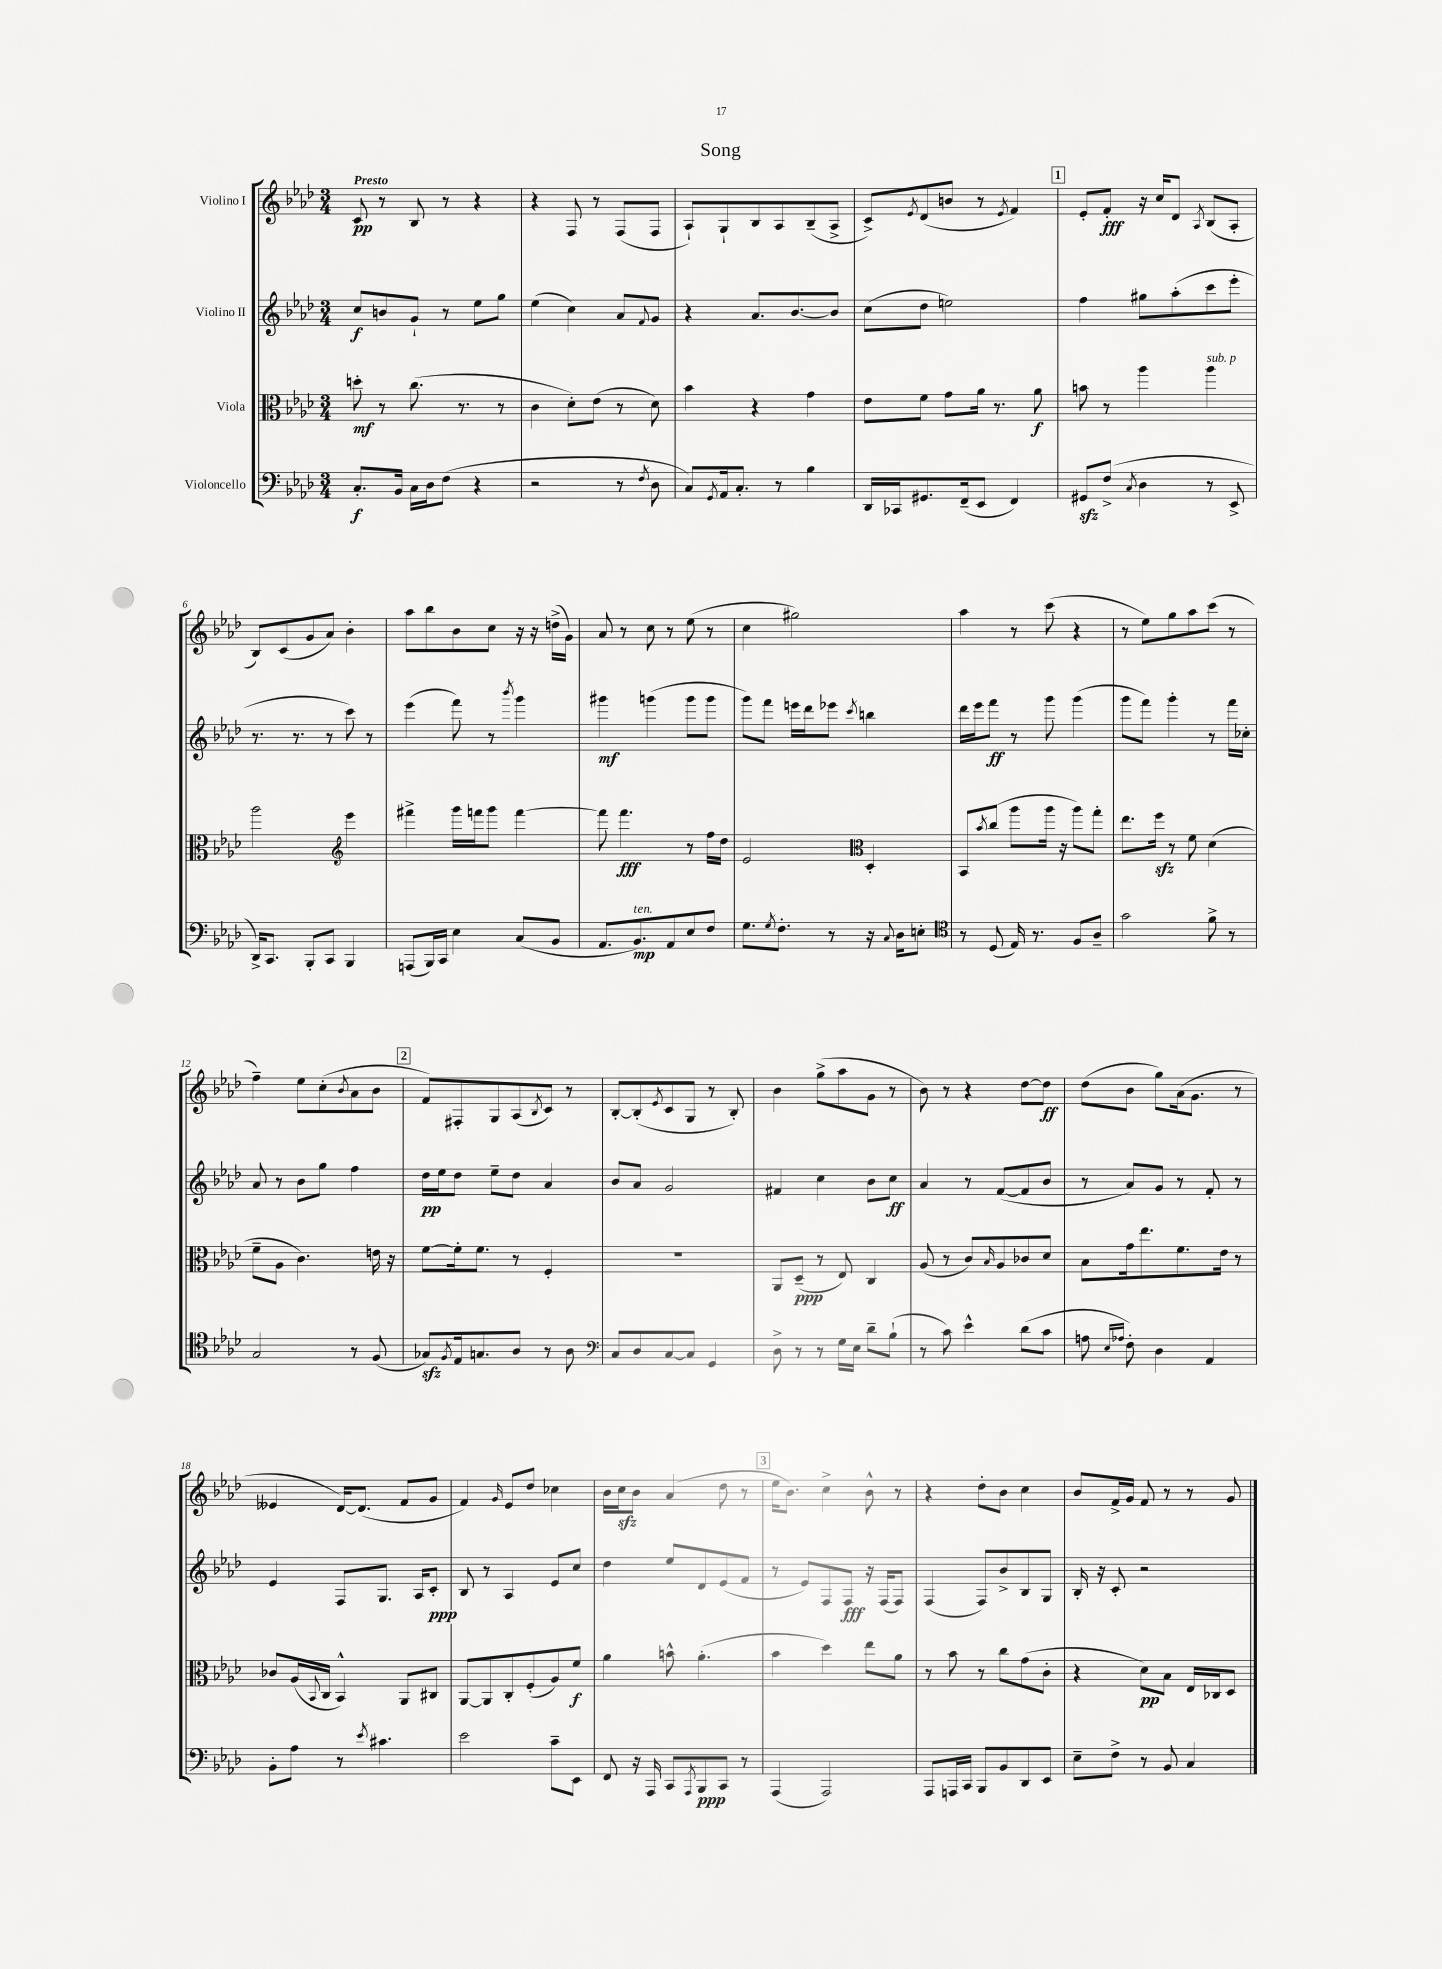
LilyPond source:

\header { title = "Song" }
<<
\new StaffGroup <<
\new Staff = "s0" \with { instrumentName = "Violino I" } {
    \clef treble \key aes \major \numericTimeSignature \time 3/4 \tempo "Presto"
    c'8\pp r8 bes8 r8 r4 |
    r4 f8 r8 f8( f8 |
    aes8-!) g8-! bes8 aes8 bes8--( aes8-> |
    c'8->) \acciaccatura { ees'8 } des'8( b'8 r8 \acciaccatura { ees'8 } f'4) |
    \mark \markup { \box "1" } ees'8-. f'8-.\fff r16 c''16 des'8 \acciaccatura { aes8 } bes8( aes8-. |
    bes8) c'8( g'8 aes'8) bes'4-. |
    aes''8 bes''8 bes'8 c''8 r16 r16 d''16->( g'16) |
    aes'8 r8 c''8 r8 ees''8( r8 |
    c''4 gis''2) |
    aes''4 r8 c'''8( r4 |
    r8 ees''8) g''8 aes''8 c'''8( r8 |
    f''4--) ees''8 c''8-.( \acciaccatura { bes'8 } aes'8 bes'8 |
    \mark \markup { \box "2" } f'8) fis8-. g8 aes8( \acciaccatura { bes8 } c'8) r8 |
    bes8~-. bes8-.( \acciaccatura { ees'8 } c'8 g8 r8 bes8-.) |
    bes'4 g''8->( aes''8 g'8 r8 |
    bes'8) r8 r4 des''8~ des''8\ff |
    des''8( bes'8 g''8) aes'16( g'8. r8 |
    eeses'4 des'16~) des'8.( f'8 g'8 |
    f'4) \grace { g'16 } ees'8 des''8 ces''4 |
    bes'16 c''16\sfz bes'8 aes'4( des''8 r8 |
    \mark \markup { \box "3" } ees''16 bes'8.) c''4-> bes'8-^ r8 |
    r4 des''8-. bes'8 c''4 |
    bes'8 f'16-> g'16 f'8 r8 r8 g'8 \bar "|." |
}
\new Staff = "s1" \with { instrumentName = "Violino II" } {
    \clef treble \key aes \major \numericTimeSignature \time 3/4
    c''8\f b'8 g'8-! r8 ees''8 g''8 |
    ees''4( c''4) aes'8 \appoggiatura { f'8 } g'8 |
    r4 aes'8. bes'8.~ bes'8 |
    c''8( des''8 e''2) |
    \mark \markup { \box "1" } f''4 gis''8 aes''8-.( c'''8 ees'''8-. |
    r8. r8. r8 c'''8) r8 |
    ees'''4( f'''8) r8 \acciaccatura { bes'''8 } g'''4 |
    gis'''4\mf g'''4( g'''8 g'''8 |
    g'''8) f'''8 e'''16 des'''16 ees'''8 \acciaccatura { c'''8 } b''4 |
    des'''16 ees'''16 f'''8\ff r8 g'''8 g'''4( |
    g'''8 f'''8) g'''4-. r8 f'''16 ces''16-. |
    aes'8 r8 bes'8 g''8 f''4 |
    \mark \markup { \box "2" } des''16\pp ees''16 des''8 ees''8-- des''8 aes'4 |
    bes'8 aes'8 g'2 |
    fis'4 c''4 bes'8 c''8\ff |
    aes'4 r8 f'8~( f'8 bes'8 |
    r8 aes'8) g'8 r8 f'8-. r8 |
    ees'4 f8 g8. aes16 c'8-.\ppp |
    bes8 r8 aes4 ees'8 c''8 |
    des''4 ees''8 des'8 ees'8( f'8 |
    \mark \markup { \box "3" } r8 ees'8) f8 f8\fff r16 f16( f8) |
    f4( f8) bes'8-> bes8 g8 |
    bes16-. r16 c'8-. r2 \bar "|." |
}
\new Staff = "s2" \with { instrumentName = "Viola" } {
    \clef alto \key aes \major \numericTimeSignature \time 3/4
    d''8-.\mf r8 c''8.( r8. r8 |
    c'4 des'8-.) ees'8( r8 des'8) |
    bes'4 r4 g'4 |
    ees'8 f'8 g'8 aes'16 r8. aes'8\f |
    \mark \markup { \box "1" } b'8 r8 aes''4 aes''4^\markup { \italic "sub. p" } |
    aes''2 \clef treble ees'''4 |
    fis'''4-> g'''16 f'''16 g'''8 f'''4~ |
    f'''8 f'''4.\fff r8 f''16 des''16 |
    ees'2 \clef alto des4-. |
    bes,8 \acciaccatura { bes'8 } c''8( aes''8 aes''16 r16 aes''8) g''8-. |
    ees''8. f''16\sfz r8 f'8 des'4( |
    f'8-- aes8 c'4.) e'16 r16 |
    \mark \markup { \box "2" } f'8~ f'16-. f'8. r8 f4-. |
    R2. |
    aes,8 des8--\ppp( r8 ees8) c4 |
    aes8( r8 c'8) \grace { bes16 } aes8 ces'8 des'8 |
    bes8 g'16 ees''8. f'8. ees'16 r8 |
    ces'8 aes16( \appoggiatura { bes,8 } c16 bes,4-^) aes,8 cis8 |
    aes,8~ aes,8 c8-. f8-.( aes8) f'8\f |
    aes'4 b'8-^ aes'4.-.( |
    \mark \markup { \box "3" } bes'4 des''4) ees''8 aes'8 |
    r8 bes'8 r8 c''8 g'8( c'8-. |
    r4 des'8\pp) bes8 ees16 ces16 des8 \bar "|." |
}
\new Staff = "s3" \with { instrumentName = "Violoncello" } {
    \clef bass \key aes \major \numericTimeSignature \time 3/4
    c8.-.\f bes,16 c16 des16 f8( r4 |
    r2 r8 \acciaccatura { f8 } des8 |
    c8) \acciaccatura { g,8 } aes,16 c8.-. r8 bes4 |
    des,16 ces,16 gis,8. f,16--( ees,8 f,4) |
    \mark \markup { \box "1" } gis,8\sfz f8->( \acciaccatura { c8 } des4 r8 ees,8-> |
    des,16->) c,8. bes,,8-. c,8 bes,,4 |
    a,,8( bes,,16) c,16 ees4 c8( bes,8 |
    aes,8. bes,8.\mp^\markup { \italic "ten." }) aes,8 ees8 f8 |
    g8. \acciaccatura { g8 } f8.-. r8 r16 \appoggiatura { c8 } des16 e8-. |
    \clef tenor r8 des8( ees16) r8. f8 aes8-- |
    g'2 f'8-> r8 |
    g2 r8 f8( |
    \mark \markup { \box "2" } ges8\sfz) \acciaccatura { f8 } ees16 g8. aes8 r8 aes8 |
    \clef bass c8 des8 c8~ c8 g,4 |
    des8-> r8 r8 g16 ees16 des'8-- bes8-!( |
    r8 c'8) ees'4-^ des'8( c'8 |
    a8 \grace { ees16 aes16 } f8-.) des4 aes,4 |
    bes,8-. aes8 r8 \acciaccatura { ees'8 } cis'4. |
    ees'2 c'8-- ees,8 |
    f,8 r16 aes,,16 c,8 \acciaccatura { aes,,8 } bes,,8\ppp c,8 r8 |
    \mark \markup { \box "3" } aes,,4( aes,,2) |
    aes,,8 a,,16 c,16 bes,,8 bes,8 des,8 ees,8 |
    ees8-- f8-> r8 bes,8 c4 \bar "|." |
}
>>
>>
